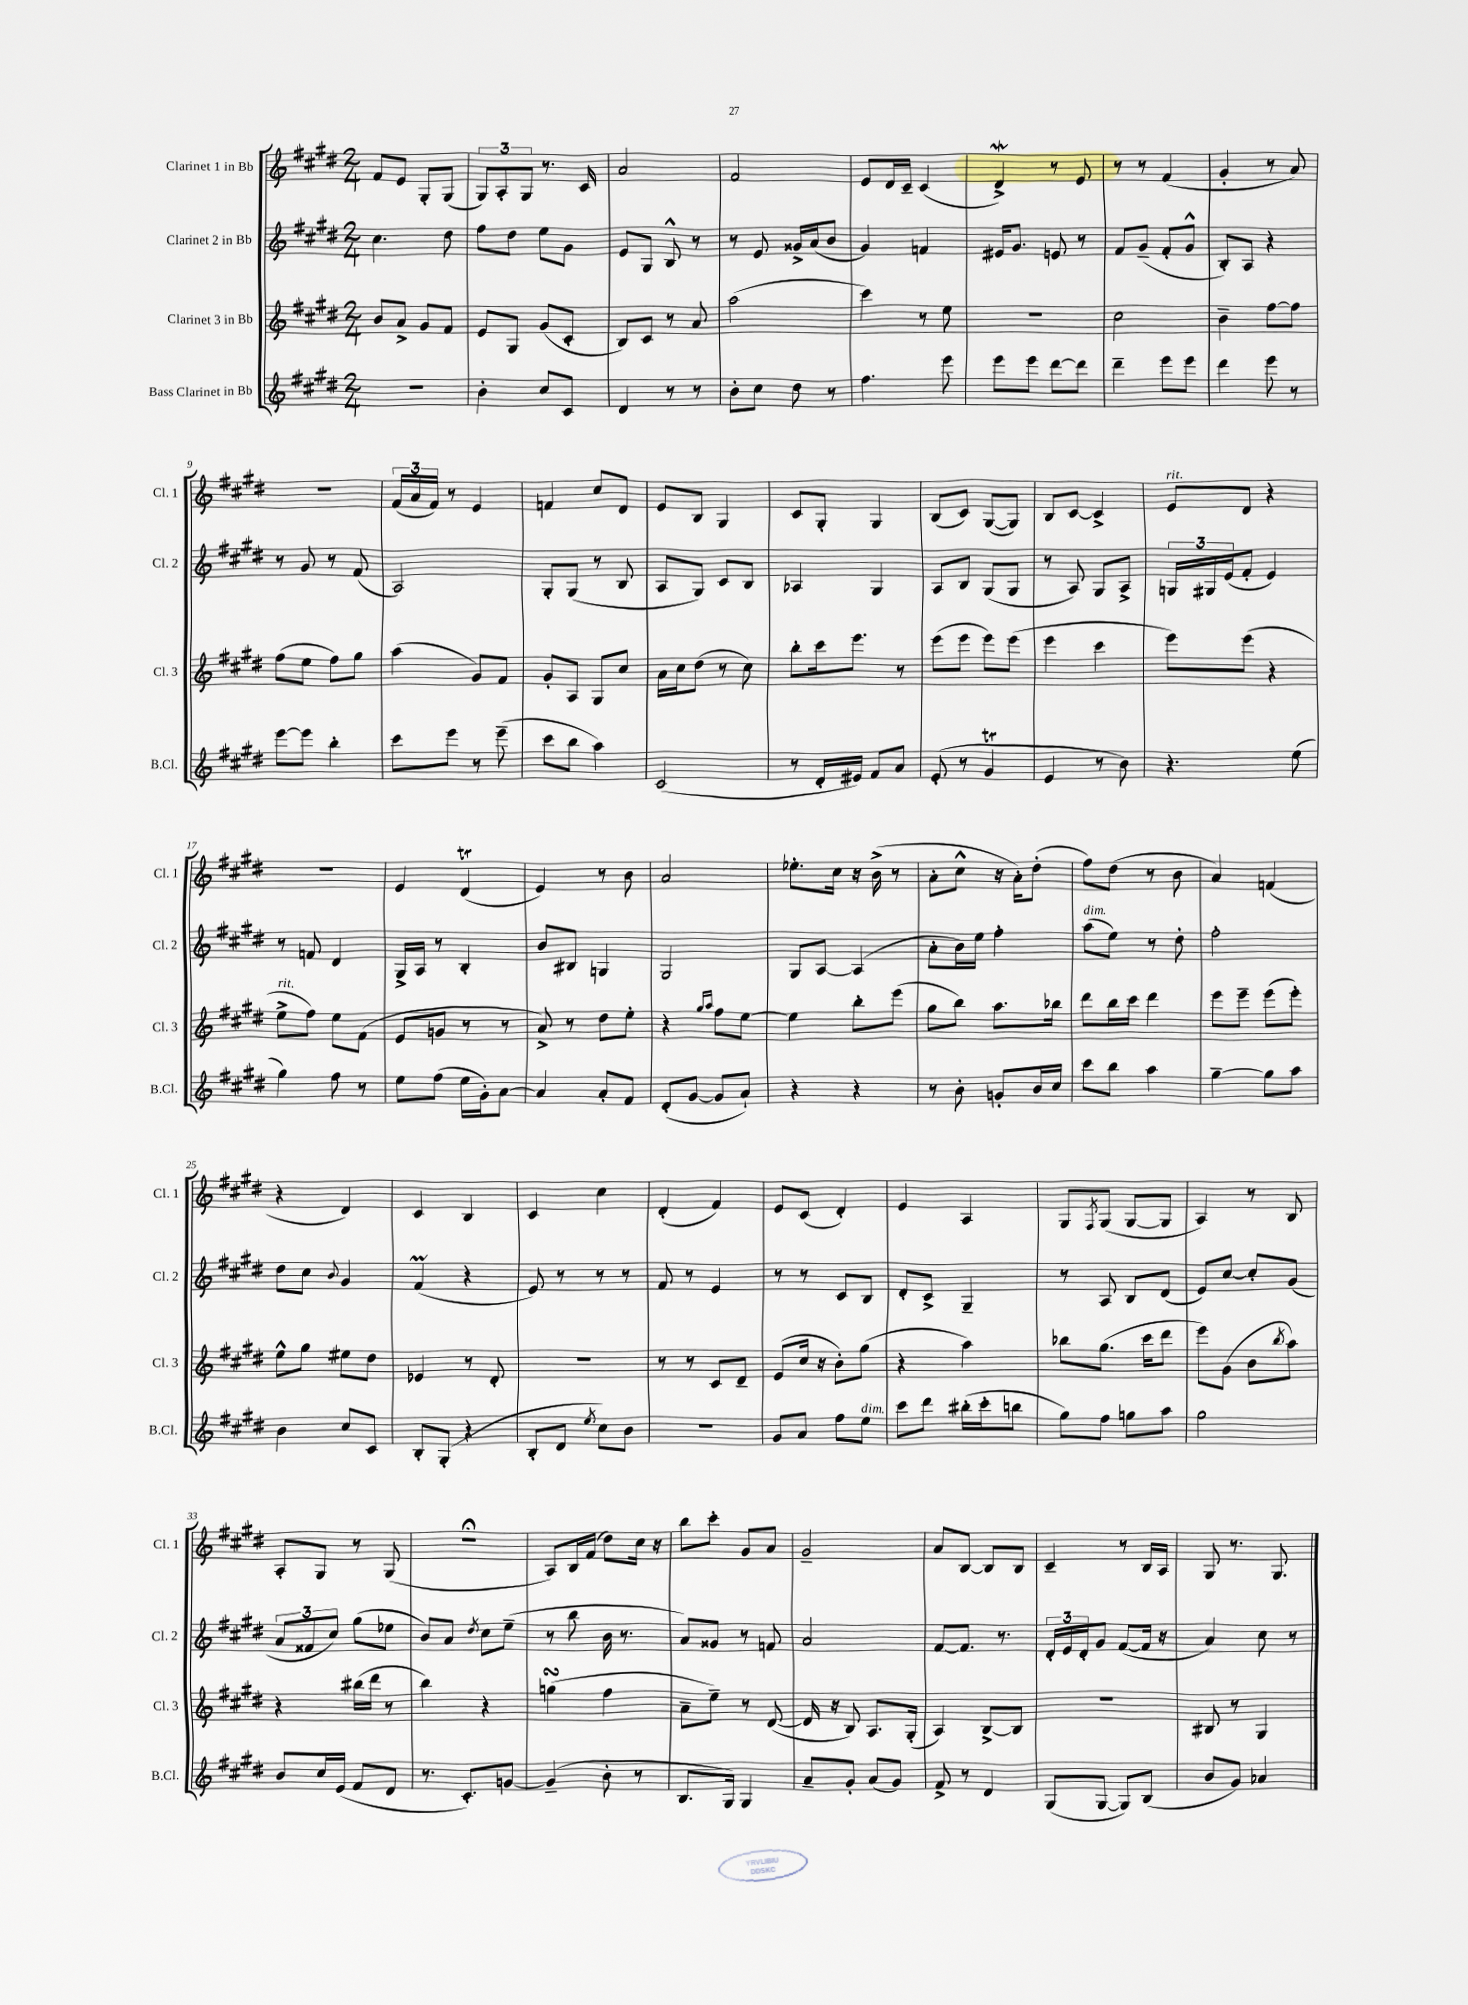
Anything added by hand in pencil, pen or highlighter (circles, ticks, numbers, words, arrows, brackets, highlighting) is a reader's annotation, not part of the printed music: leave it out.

**kern	**kern	**kern	**kern
*staff4	*staff3	*staff2	*staff1
*clefG2	*clefG2	*clefG2	*clefG2
*k[f#c#g#d#]	*k[f#c#g#d#]	*k[f#c#g#d#]	*k[f#c#g#d#]
*M2/4	*M2/4	*M2/4	*M2/4
2r	8b/L	4.cc#\	8f#/L
.	8a^/J	.	8e/J
.	8g#/L	.	8G#'/L
.	8f#/J	8dd#\	(8G#/J
=	=	=	=
4b'\	8e/L	8ff#\L	12G#/L)
.	.	.	12A'/
.	8G#/J	8dd#\J	.
.	.	.	12G#/J
8cc#/L	(8g#/L	8ee\L	8.r
8c#/J	8c#'/J	8g#\J	.
.	.	.	16c#/
=	=	=	=
4d#/	8B/L)	8e/L	2a/
.	8c#/J	8G#/J	.
8r	8r	8B^^/	.
8r	8a/	8r	.
=	=	=	=
8b'\L	(2aa\	8r	2f#/
8cc#\J	.	8e/	.
8dd#\	.	16g##^/LL	.
.	.	(16a/J	.
8r	.	8b/J	.
=	=	=	=
4.ff#\	4ccc#\)	4g#/)	8e/L
.	.	.	16d#/L
.	.	.	16c#~/JJ
.	8r	4f/	(4c#/
8eee\	8ee\	.	.
=	=	=	=
8eee\L	2r	16e#/LK	4d#^/)
.	.	8.g#/J	.
8eee\J	.	.	.
[8ddd#\L	.	8e/	8r
8ddd#\]J	.	8r	8e/
=	=	=	=
4ddd#~\	2cc#\	8f#/L	8r
.	.	(8g#~/J	8r
8eee\L	.	8f#'/L	(4f#/
8eee\J	.	8g#^^/J	.
=	=	=	=
4ddd#\	4b~\	8B'/L)	4g#'/
.	.	8A/J	.
8eee\	[8ff#\L	4r	8r
8r	8ff#\]J	.	8a/)
=	=	=	=
[8eee\L	(8ff#\L	8r	2r
8eee\]J	8ee\J	8g#/	.
4bb'\	8ff#\L)	8r	.
.	8gg#\J	(8f#/	.
=	=	=	=
8ccc#\L	(4aa\	2A/)	(24f#/LL
.	.	.	24a/
.	.	.	24f#/JJ)
8eee\J	.	.	8r
8r	8g#/L)	.	4e/
(8eee~\	8f#/J	.	.
=	=	=	=
8ccc#\L	8g#'/L	8G#'/L	4f/
8bb\J	8A/J	(8G#/J	.
4aa\)	8G#/L	8r	8cc#/L
.	8cc#/J	8B/	8d#/J
=	=	=	=
(2c#/	16a\LL	8A/L	8e/L
.	16cc#\J	.	.
.	(8dd#\J	8G#/J)	8B/J
.	8r	8c#/L	4G#/
.	8cc#\)	8B/J	.
=	=	=	=
8r	8bb'\L	4A-/	8c#/L
16d#'/LL	16ccc#\k	.	8G#'/J
16e#/JJ)	8.eee\J	.	.
8f#/L	.	4G#/	4G#/
8a/J	8r	.	.
=	=	=	=
(8e'/	(8eee\L	8A/L	(8B/L
8r	8eee\J	8B/J	8c#/J)
4g#/	8eee\L)	(8G#/L	([8G#/L
.	(8eee\J	8G#/J	8G#/]J)
=	=	=	=
4e/	4eee\	8r	8B/L
.	.	8A/)	[8c#/J
8r	4ccc#\	8G#/L	4c#^/]
8b\)	.	8A^/J	.
=	=	=	=
4.r	8eee\L)	24G/LL	8e/L
.	.	24G#/	.
.	.	(24e/J	.
.	(8eee\J	8f#'/J	8d#/J
.	4r	4e/)	4r
(8ee\	.	.	.
=	=	=	=
4gg#\)	8ee^\L	8r	2r
.	8ff#\J)	8f/	.
8ff#\	8ee\L	4d#/	.
8r	(8f#\J	.	.
=	=	=	=
8ee\L	8e/L	16G#^/LL	4e/
.	.	16A/JJ	.
(8ff#\J	8g/J	8r	.
16ee\LL	8r	4B'/	(4d#/
16g#'\J)	.	.	.
[8a\J	8r	.	.
=	=	=	=
4a/]	8a^/)	8b/L	4e/)
.	8r	8B#/J	.
8a'/L	8dd#\L	4G/	8r
8f#/J	8ee'\J	.	8b\
=	=	=	=
(8d#'/L	4r	2G#/	2a/
[8g#/J	.	.	.
.	16qqgg#/LL	.	.
.	16qqaa/JJ	.	.
8g#/]L	8ff#\L	.	.
8a`/J)	[8ee\J	.	.
=	=	=	=
4r	4ee\]	8G#/L	8.ee-'\L
.	.	[8A/J	.
.	.	.	16cc#\Jk
4r	8bb'\L	(4A/]	16r
.	.	.	(16b^\
.	(8eee\J	.	8r
=	=	=	=
8r	8gg#\L	8a'\L	8a'\L
8b'\	8bb\J)	16b\L)	8cc#^^\J
.	.	16ee\JJ	.
8g'/L	8.aa\L	4ff#'\	16r
.	.	.	16a'\LK)
16b/L	.	.	(8dd#'\J
16cc#/JJ	16bb-\Jk	.	.
=	=	=	=
8ccc#\L	8ddd#\L	(8aa\L	8ff#\L)
8bb\J	16bb\L	8ee\J)	(8dd#\J
.	16ccc#\JJ	.	.
4aa\	4ddd#\	8r	8r
.	.	8dd#'\	8b\
=	=	=	=
[4gg#~\	8eee\L	2ff#'\	4a/)
.	8eee~\J	.	.
8gg#\]L	(8eee\L	.	(4f/
8aa\J	8eee'\J)	.	.
=	=	=	=
4b\	8ee^^\L	8dd#\L	4r
.	8gg#\J	8cc#\J	.
.	.	8qqb/	.
8cc#/L	8ee#\L	4g#/	4d#/)
8c#/J	8dd#\J	.	.
=	=	=	=
8B'/L	4e-/	(4f#/	4c#/
(8G#'/J	.	.	.
4r	8r	4r	4B/
.	8d#'/	.	.
=	=	=	=
8B'/L	2r	8e/)	4c#/
8d#/J	.	8r	.
8qee/	.	.	.
8cc#\L)	.	8r	4cc#\
8b\J	.	8r	.
=	=	=	=
2r	8r	8f#/	(4d#'/
.	8r	8r	.
.	8c#/L	4e/	4f#/)
.	8d#~/J	.	.
=	=	=	=
8g#/L	(8e/L	8r	8e/L
8a/J	16cc#/Jk	8r	(8c#/J
.	16r	.	.
8ff#\L	8b'\L)	8c#/L	4d#'/)
8ee\J	(8gg#\J	8B/J	.
=	=	=	=
8ccc#\L	4r	8d#'/L	4e/
8ddd#\J	.	8c#^/J	.
(16bb#'\LL	4aa\)	4G#~/	4A/
16ccc#'\J	.	.	.
8bb\J	.	.	.
=	=	=	=
8gg#\L)	8bb-\L	8r	8G#/L
.	.	.	8qF#/
8ff#\J	(8.gg#\J	8A/	(8G#/J
8gg\L	.	8B/L	[8G#/L
.	16ccc#\LK	.	.
8aa\J	8ddd#\J	(8d#/J	8G#/]J
=	=	=	=
2gg#\	8eee\L)	8e/L)	4A/)
.	(8g#\J	[8cc#/J	.
.	8b\L	8cc#'/]L	8r
.	8qbb/	.	.
.	8aa\J)	(8g#/J	8B/
=	=	=	=
8b/L	4r	12a/L	8A'/L
.	.	12f##/	.
16cc#/L	.	.	8G#/J
.	.	12cc#/J)	.
(16e/JJ	.	.	.
8f#/L	(16bb#\LL	(8gg#\L	8r
.	16ddd#\JJ	.	.
8d#/J	8r	8ee-\J	(8G#/
=	=	=	=
8.r	4bb\)	8b/L)	2r;
.	.	8a/J	.
8.c#'/L)	.	.	.
.	.	8qdd#/	.
.	4r	8cc#\L	.
[8g/J	.	(8ee~\J	.
=	=	=	=
(4g~/]	(4gg\	8r	8A/L)
.	.	8bb\	16B/L
.	.	.	(16f#/JJ
8b'\	4ff#\	16b\	8dd#\L)
.	.	8.r	.
8r	.	.	16cc#\Jk
.	.	.	16r
=	=	=	=
8.B/L	8a~\L	8a/L)	8bb\L
.	8ee~\J)	8g##/J	8ccc#'\J
16G#/Jk)	.	.	.
4G#/	8r	8r	8g#/L
.	([8d#/	8f/	8a/J
=	=	=	=
8a~/L	16d#/]	2a/	2g#~/
.	16r	.	.
8g#'/J	8B/)	.	.
(8a/L	8.A/L	.	.
8g#/J)	.	.	.
.	(16G#'/Jk	.	.
=	=	=	=
8f#^/	4A/)	[8f#/L	8a/L
8r	.	8.f#/]J	[8B/J
4d#/	[8B^/L	.	8B/]L
.	.	8.r	.
.	8B/]J	.	8B/J
=	=	=	=
(8G#/L	2r	24d#'/LL	4c#~/
.	.	24e/	.
.	.	24d#'/J	.
[8G#/J	.	8g#/J	.
8G#/]L)	.	([8f#/L	8r
(8B/J	.	16f#/]Jk	16B/LL
.	.	16r	16A/JJ
=	=	=	=
8b/L	8B#/	4a/)	8G#/
8g#/J)	8r	.	8.r
4a-/	4G#/	8cc#\	.
.	.	.	8.G#/
.	.	8r	.
==	==	==	==
*-	*-	*-	*-
